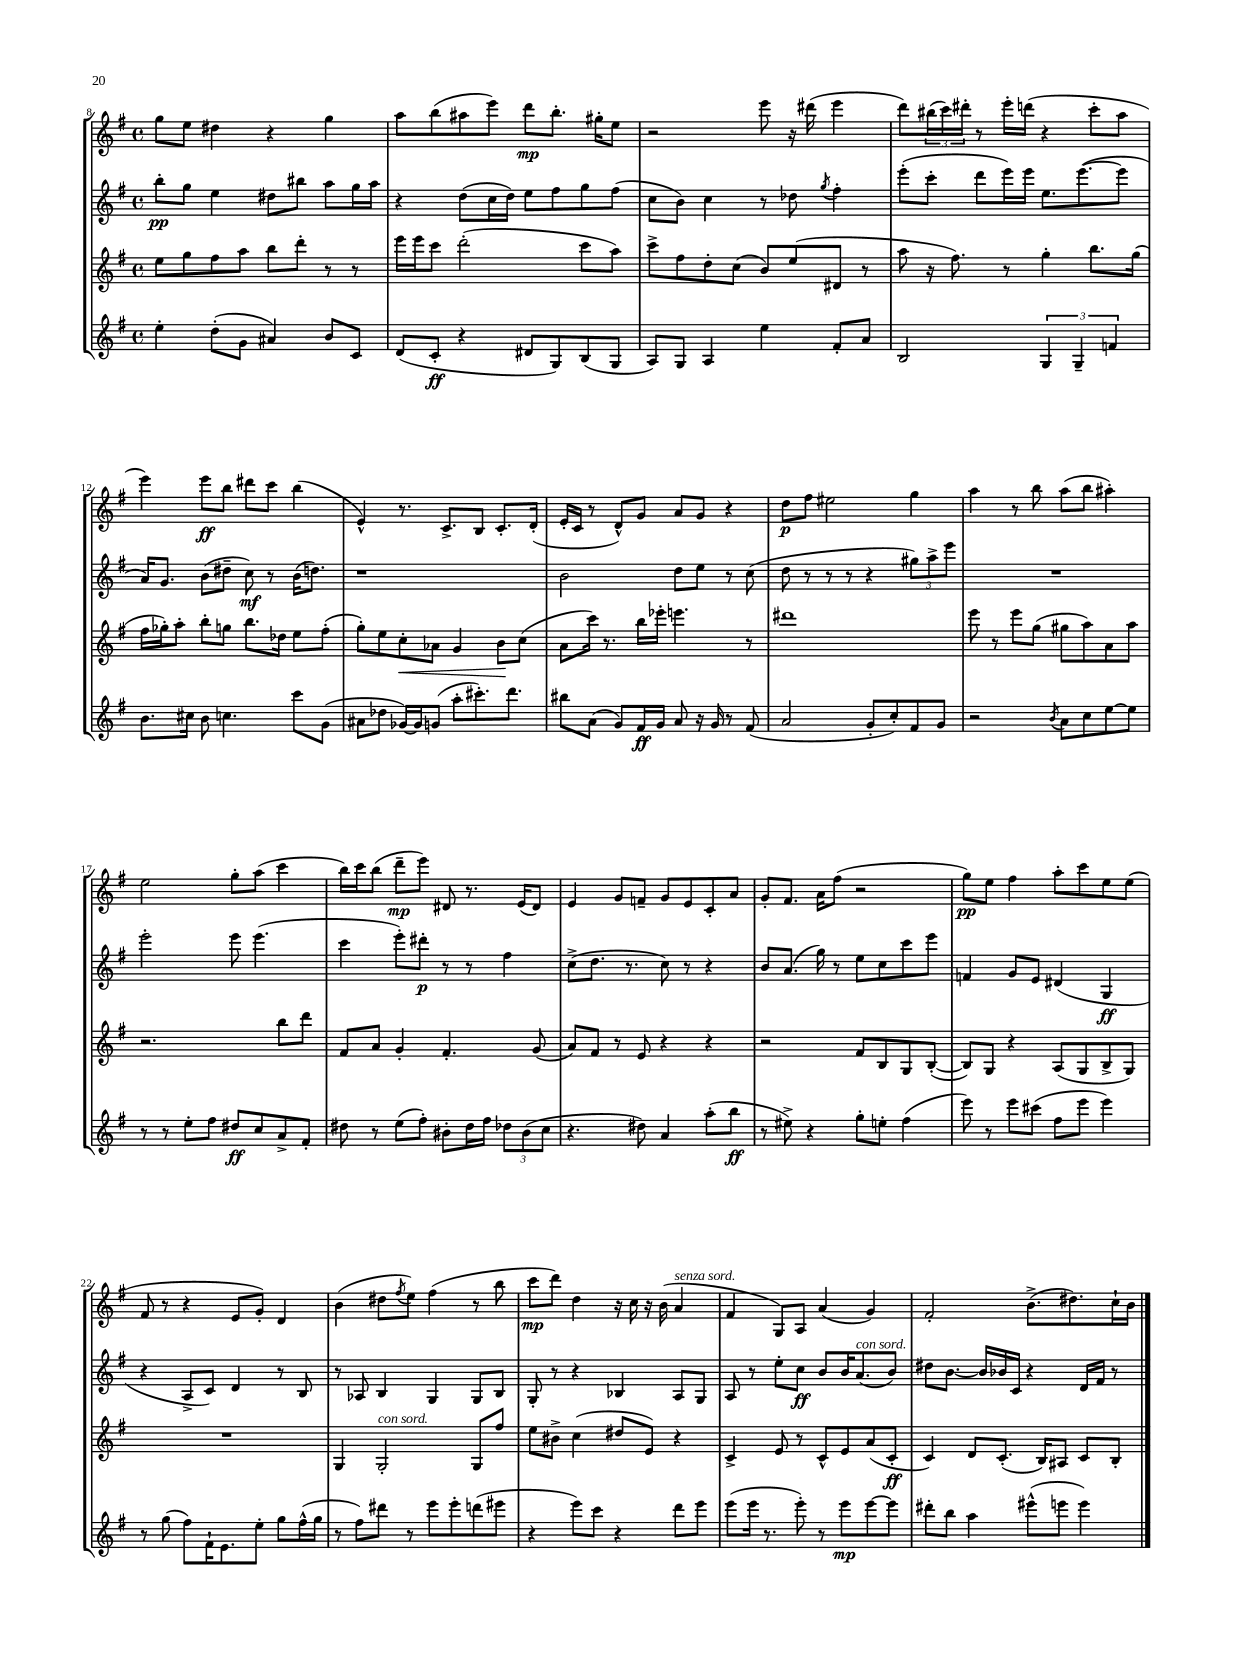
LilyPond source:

<<
\new StaffGroup <<
\new Staff = "s0" {
    \clef treble \key g \major \defaultTimeSignature \time 4/4
    g''8 e''8 dis''4 r4 g''4 |
    a''8 b''8( ais''8 e'''8) d'''8\mp b''8.-. gis''16-. e''8 |
    r2 e'''8 r16 dis'''16( e'''4 |
    d'''8) \tuplet 3/2 { bis''16( c'''16) dis'''16-. } r8 e'''16-. d'''16( r4 c'''8-. a''8 |
    e'''4) e'''8\ff b''8 dis'''8 c'''8 b''4( |
    e'4-^) r8. c'8.-> b8 c'8.-. d'16-.( |
    e'16-. c'16 r8 d'8-^) g'8 a'8 g'8 r4 |
    d''8\p fis''8 eis''2 g''4 |
    a''4 r8 b''8 a''8( b''8 ais''4-.) |
    e''2 g''8-. a''8( c'''4 |
    b''16) c'''16 b''8( d'''8--\mp e'''8) dis'8 r8. e'16( dis'8) |
    e'4 g'8 f'8-- g'8 e'8 c'8-. a'8 |
    g'8-. fis'8. a'16 fis''8( r2 |
    g''8\pp) e''8 fis''4 a''8-. c'''8 e''8 e''8( |
    fis'8 r8 r4 e'8 g'8-.) d'4 |
    b'4( dis''8 \acciaccatura { fis''8 } e''8) fis''4( r8 b''8 |
    c'''8\mp d'''8) d''4 r16 c''16 r16 b'16( a'4^\markup { \italic "senza sord." } |
    fis'4 g8) a8 a'4( g'4) |
    fis'2-. b'8.->( dis''8.) c''16-! b'16 \bar "|." |
}
\new Staff = "s1" {
    \clef treble \key g \major \defaultTimeSignature \time 4/4
    b''8-.\pp g''8 e''4 dis''8 bis''8 a''8 g''16 a''16 |
    r4 d''8( c''16 d''16) e''8 fis''8 g''8 fis''8( |
    c''8 b'8) c''4 r8 des''8 \acciaccatura { g''8 } fis''4-. |
    e'''8-.( c'''8-. d'''8 e'''16) e'''16 e''8. e'''8.~( e'''8 |
    a'16) g'8. b'8( dis''8-- c''8\mf) r8 b'16( d''8.) |
    r1 |
    b'2 d''8 e''8 r8 c''8( |
    d''8 r8 r8 r8 r4 \tuplet 3/2 { gis''8) a''8-> e'''8 } |
    R1 |
    e'''2-. e'''8 e'''4.( |
    c'''4 e'''8-.) dis'''8-.\p r8 r8 fis''4 |
    c''8->( d''8. r8. c''8) r8 r4 |
    b'8 a'8.( g''16) r8 e''8 c''8 c'''8 e'''8 |
    f'4 g'8 e'8 dis'4( g4\ff |
    r4 a8-> c'8) d'4 r8 b8 |
    r8 aes8 b4 g4 g8 b8 |
    g8-. r8 r4 bes4 a8 g8 |
    a8 r8 e''8-. c''8\ff b'8 b'16 a'8.^\markup { \italic "con sord." }( b'8) |
    dis''8 b'8.~ b'16 bes'16 c'16 r4 d'16 fis'16 r8 \bar "|." |
}
\new Staff = "s2" {
    \clef treble \key g \major \defaultTimeSignature \time 4/4
    e''8 g''8 fis''8 a''8 b''8 d'''8-. r8 r8 |
    e'''16 e'''16 c'''8 d'''2-.( c'''8 a''8) |
    c'''8-> fis''8 d''8-. c''8( b'8) e''8( dis'8 r8 |
    a''8 r16 fis''8.) r8 g''4-. b''8. g''16( |
    fis''16 ges''16-.) a''8-. b''8-. g''8 b''8. des''16 e''8 fis''8-.( |
    g''8-.) e''8 c''8-.\< aes'8 g'4 b'8\! c''8( |
    a'8 c'''16) r8. b''16 ees'''16-. e'''4. r8 |
    dis'''1 |
    e'''8 r8 e'''8 g''8( gis''8 a''8) a'8 a''8 |
    r2. b''8 d'''8 |
    fis'8 a'8 g'4-. fis'4.-. g'8( |
    a'8) fis'8 r8 e'8 r4 r4 |
    r2 fis'8 b8 g8 b8~-.( |
    b8) g8 r4 a8( g8 b8-> g8) |
    R1 |
    g4 g2-.^\markup { \italic "con sord." } g8 fis''8 |
    e''8 bis'8-> c''4( dis''8 e'8) r4 |
    c'4-> e'8 r8 c'8-^ e'8 a'8( c'8-.\ff |
    c'4) d'8 c'8.-.( b16) ais8 c'8 b8-. \bar "|." |
}
\new Staff = "s3" {
    \clef treble \key g \major \defaultTimeSignature \time 4/4
    e''4-. d''8-.( g'8 ais'4) b'8 c'8 |
    d'8( c'8-.\ff r4 dis'8 g8) b8( g8 |
    a8) g8 a4 e''4 fis'8-. a'8 |
    b2 \tuplet 3/2 { g4 g4-- f'4 } |
    b'8. cis''16 b'8 c''4. c'''8 g'8( |
    ais'8 des''8 ges'16~) ges'16 g'8( a''8-. cis'''8.-.) d'''8. |
    bis''8 a'8( g'8) fis'16\ff g'16 a'8 r16 g'16 r8 fis'8( |
    a'2 g'8-. c''8-.) fis'8 g'8 |
    r2 \acciaccatura { b'8 } a'8 c''8 e''8~ e''8 |
    r8 r8 e''8-. fis''8 dis''8\ff c''8 a'8-> fis'8-. |
    dis''8 r8 e''8( fis''8-.) bis'8-. dis''16 fis''16 \tuplet 3/2 { des''8 bis'8( c''8 } |
    r4. dis''8) a'4 a''8-.( b''8\ff |
    r8 eis''8->) r4 g''8-. e''8-. fis''4( |
    e'''8) r8 e'''8 cis'''8( fis''8 e'''8 e'''4) |
    r8 g''8( fis''8) fis'16-! e'8. e''8-. g''8 fis''16-^( g''16 |
    r8 fis''8) dis'''8 r8 e'''8 e'''8-. d'''8( eis'''8 |
    r4 e'''8) c'''8 r4 d'''8 e'''8 |
    e'''8( e'''16 r8. e'''8-.) r8 e'''8\mp e'''8~ e'''8 |
    dis'''8-. b''8 a''4 eis'''8-^( e'''8 e'''4) \bar "|." |
}
>>
>>
\layout { \context { \Score currentBarNumber = #8 } }
